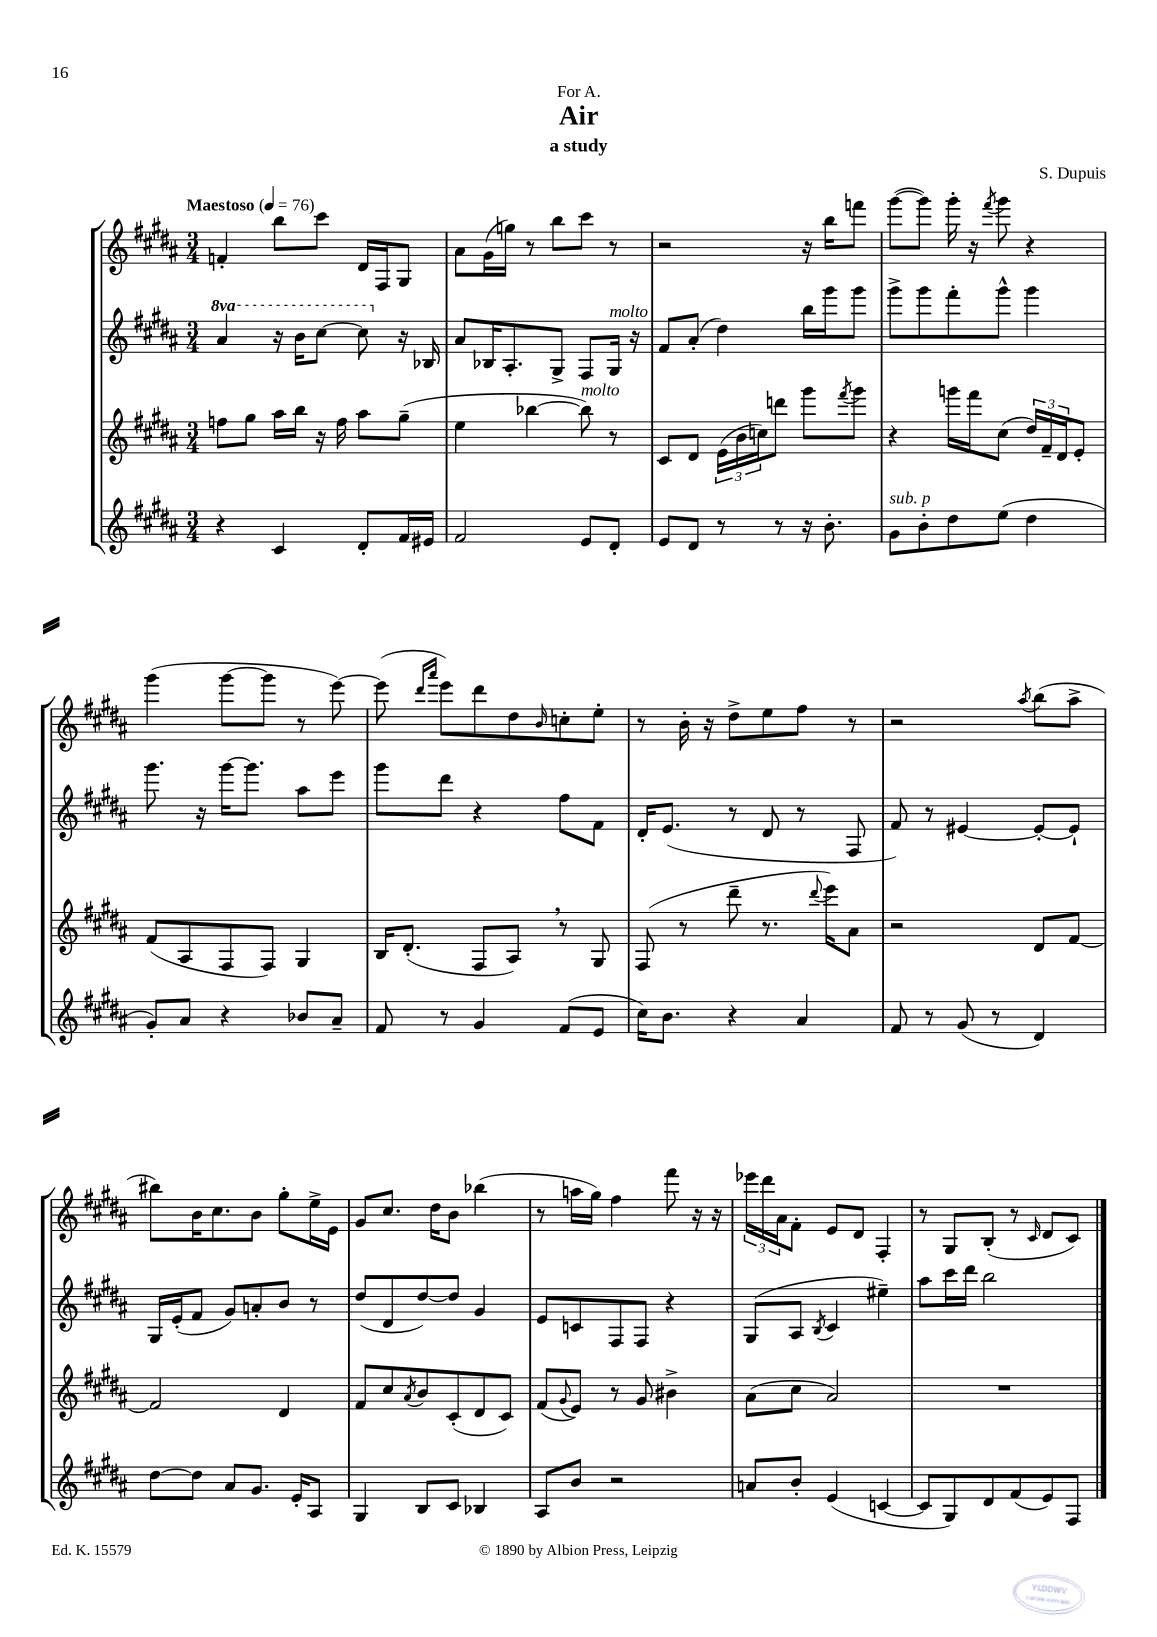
\header { title = "Air" composer = "S. Dupuis" subtitle = "a study" dedication = "For A." }
<<
\new StaffGroup <<
\new Staff = "s0" {
    \clef treble \key b \major \numericTimeSignature \time 3/4 \tempo "Maestoso" 4 = 76
    f'4-. b''8 cis'''8 dis'16 fis16 gis8 |
    ais'8 gis'16( g''16) r8 b''8 cis'''8 r8 |
    r2 r16 b''16 f'''8 |
    gis'''8~( gis'''8) gis'''16-. r16 \acciaccatura { fis'''8 } gis'''8 r4 |
    gis'''4( gis'''8~ gis'''8 r8 e'''8~) |
    e'''8( \grace { dis'''16 ais'''16 } e'''8) dis'''8 dis''8 \grace { b'16 } c''8-. e''8-. |
    r8 b'16-. r16 dis''8-> e''8 fis''8 r8 |
    r2 \acciaccatura { ais''8 } b''8( ais''8-> |
    bis''8) b'16 cis''8. b'8 gis''8-. e''16-> e'16 |
    gis'8 cis''8. dis''16 b'8 bes''4( |
    r8 a''16 gis''16) fis''4 fis'''8 r16 r16 |
    \tuplet 3/2 { ees'''16 dis'''16 ais'16 } fis'8-. e'8 dis'8 fis4-. |
    r8 gis8 b8-.( r8 \grace { cis'16 } dis'8 cis'8) \bar "|." |
}
\new Staff = "s1" {
    \clef treble \key b \major \numericTimeSignature \time 3/4 \set Staff.ottavationMarkups = #ottavation-simple-ordinals
    \ottava #1 ais''4 r16 b''16 cis'''8~ cis'''8 \ottava #0 r16 bes16 |
    ais'8 bes16 ais8.-. gis8-> fis8 gis16^\markup { \italic "molto" } r16 |
    fis'8 ais'8-.( dis''4) b''16 gis'''16 gis'''8 |
    gis'''8-> gis'''8 fis'''8-. gis'''8-^ gis'''4 |
    gis'''8. r16 gis'''16~ gis'''8. ais''8 e'''8 |
    gis'''8 dis'''8 r4 fis''8 fis'8 |
    dis'16-. e'8.( r8 dis'8 r8 fis8 |
    fis'8) r8 eis'4~ eis'8~-. eis'8-! |
    gis16 e'16-.( fis'8 gis'8) a'8-. b'8 r8 |
    dis''8( dis'8 dis''8~) dis''8 gis'4 |
    e'8 c'8 fis8 fis8 r4 |
    gis8( ais8 \acciaccatura { b8 } cis'4 eis''4--) |
    ais''8 cis'''16 dis'''16 b''2 \bar "|." |
}
\new Staff = "s2" {
    \clef treble \key b \major \numericTimeSignature \time 3/4
    f''8 gis''8 ais''16 b''16 r16 f''16 ais''8 gis''8--( |
    e''4 bes''4~ bes''8^\markup { \italic "molto" }) r8 |
    cis'8 dis'8 \tuplet 3/2 { e'16( b'16 c''16) } d'''8 gis'''8 \acciaccatura { fis'''8 } gis'''8 |
    r4 g'''16 fis'''16 cis''8( \tuplet 3/2 { dis''16) fis'16-- dis'16 } e'8-. |
    fis'8( ais8 fis8 fis8) gis4 |
    b16 dis'8.-.( fis8 ais8) \breathe r8 gis8 |
    fis8( r8 dis'''8-- r8. \appoggiatura { dis'''8 } e'''16) ais'8 |
    r2 dis'8 fis'8~ |
    fis'2 dis'4 |
    fis'8 cis''8 \acciaccatura { ais'8 } b'8 cis'8-.( dis'8 cis'8) |
    fis'8( \appoggiatura { gis'8 } e'8) r8 gis'8 bis'4-> |
    ais'8( cis''8 ais'2) |
    R2. \bar "|." |
}
\new Staff = "s3" {
    \clef treble \key b \major \numericTimeSignature \time 3/4
    r4 cis'4 dis'8-. fis'16 eis'16 |
    fis'2 e'8 dis'8-. |
    e'8 dis'8 r8 r8 r16 b'8.-. |
    gis'8^\markup { \italic "sub. p" } b'8-. dis''8 e''8( dis''4 |
    gis'8-.) ais'8 r4 bes'8 ais'8-- |
    fis'8 r8 gis'4 fis'8( e'8 |
    cis''16) b'8. r4 ais'4 |
    fis'8 r8 gis'8( r8 dis'4) |
    dis''8~ dis''8 ais'8 gis'8. e'16-. ais8 |
    gis4 b8 cis'8 bes4 |
    ais8 b'8 r2 |
    a'8 b'8-. e'4( c'4~ |
    c'8 gis8) dis'8 fis'8( e'8) fis8 \bar "|." |
}
>>
>>
\layout { \context { \Score \remove "Bar_number_engraver" } }
